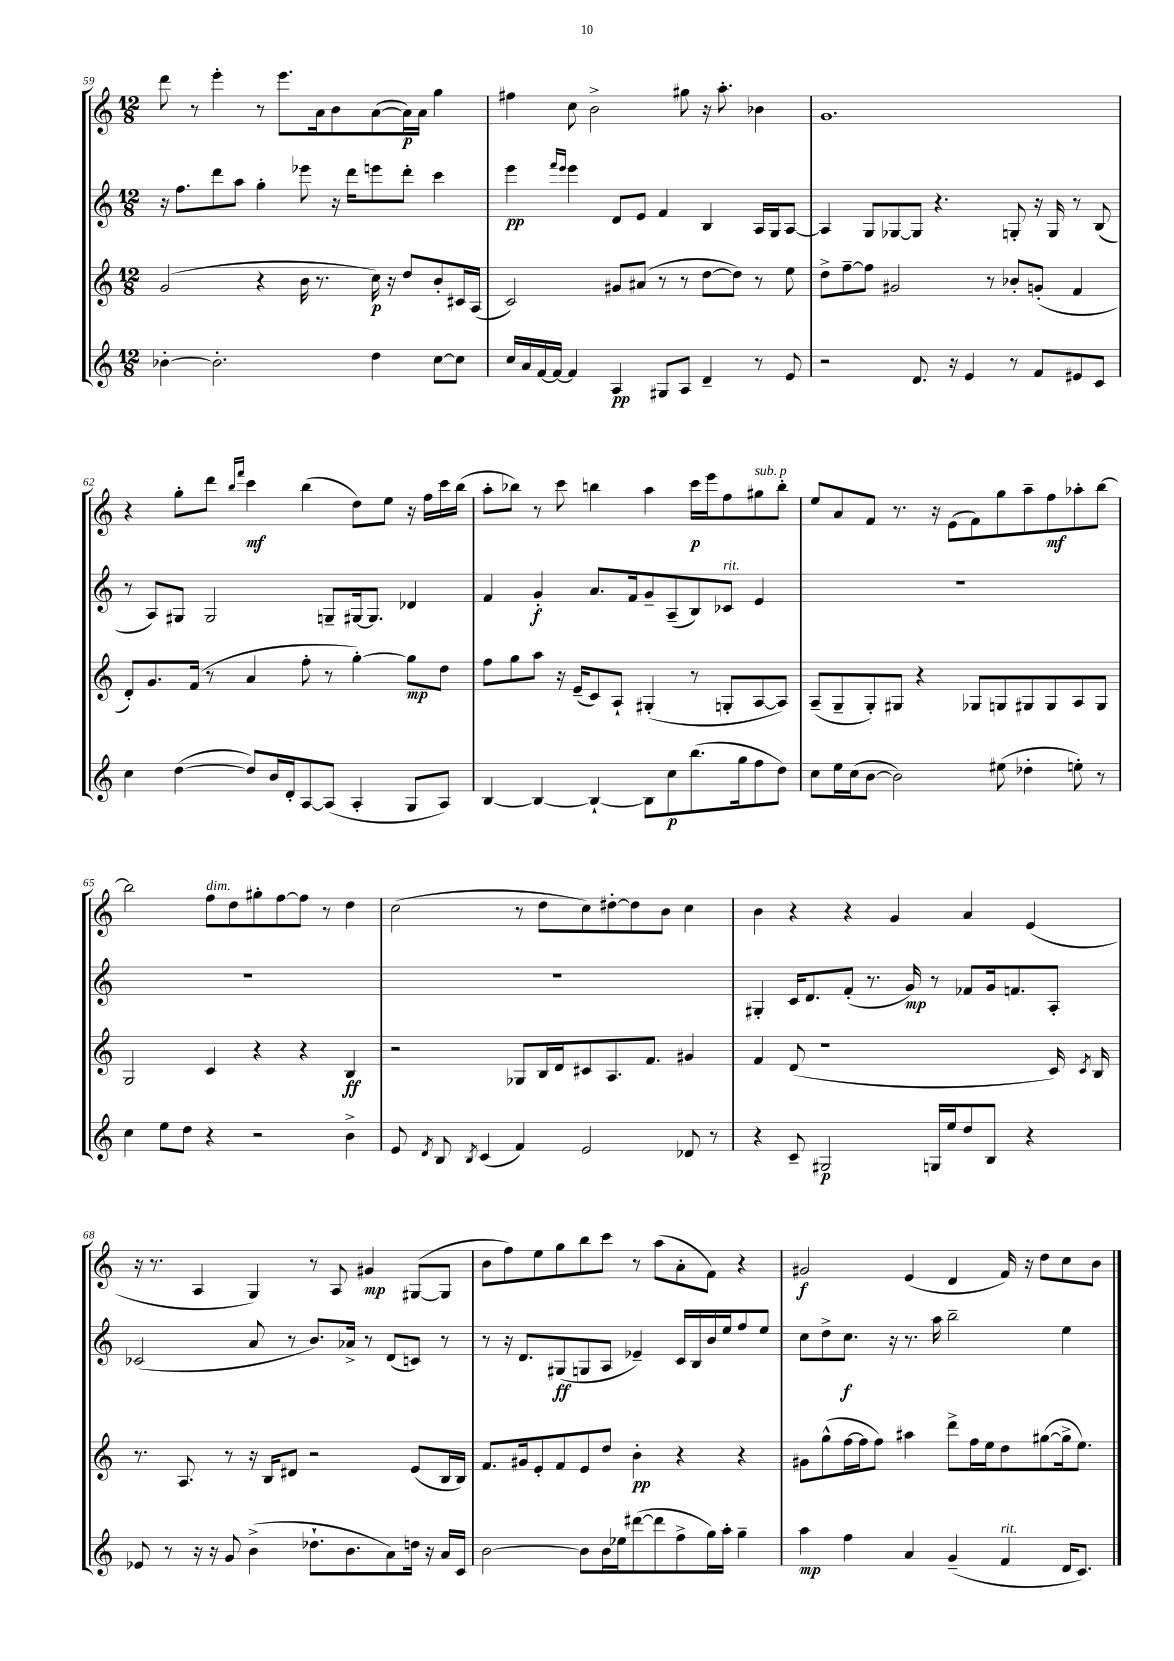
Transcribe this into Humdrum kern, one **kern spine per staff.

**kern	**kern	**kern	**kern
*staff4	*staff3	*staff2	*staff1
*clefG2	*clefG2	*clefG2	*clefG2
*k[]	*k[]	*k[]	*k[]
*M12/8	*M12/8	*M12/8	*M12/8
[4b-'	(2g	16r	8ddd
.	.	8.ff	.
.	.	.	8r
2.b-']	.	8ddd	4eee'
.	.	8aa	.
.	4r	4gg'	8r
.	.	.	8.eee
.	16b	8eee-	.
.	8.r	.	16a
.	.	16r	8b
.	.	16ddd	.
4dd	16cc)	8eee	([8a
.	16r	.	.
.	8dd	8ddd'	16a])
.	.	.	16a
[8cc	8b'	4ccc	4gg
8cc]	16c#	.	.
.	(16A	.	.
=	=	=	=
16cc	2c)	4eee	4ff#
16a	.	.	.
[16f	.	.	.
16f_	.	.	.
.	.	16qqfff	.
.	.	16qqeee	.
4f]	.	4eee	8cc
.	.	.	2b^
4A	8g#	8d	.
.	(8a#	8e	.
8G#	8r	4f	.
8A	8r	.	8gg#
4d~	[8dd	4B	16r
.	.	.	8.aa'
.	8dd])	.	.
8r	8r	16A	4b-
.	.	16G	.
8e	8ee	[8A	.
=	=	=	=
2r	8dd^	4A]	1.g
.	[8ff~	.	.
.	8ff]	8G	.
.	2g#	[8G-	.
8.d	.	8G-]	.
.	.	4.r	.
16r	.	.	.
4e	.	.	.
.	8r	.	.
8r	8b-'	8G'	.
8f	(8g'	16r	.
.	.	16G	.
8e#	4f	8r	.
8c	.	(8B	.
=	=	=	=
4cc	8d')	8r	4r
.	8.g	8A)	.
([4dd	.	8G#	8gg'
.	(16f	.	.
.	8r	2G#	8ddd
.	.	.	16qqbb
.	.	.	16qqfff
8dd])	4a	.	4ccc
16b	.	.	.
16d'	.	.	.
[8A	8ff'	.	(4bb
(8A]	8r	8G~	.
4A'	[4gg')	[16G#	8dd)
.	.	8.G#]	.
.	.	.	8ee
8G	8gg]	4d-	16r
.	.	.	16ff
8A)	8dd	.	16ccc
.	.	.	(16bb
=	=	=	=
[4B	8ff	4f	8aa'
.	8gg	.	8bb-)
4B_	8aa	4g'	8r
.	16r	.	8ccc
.	(16e~	.	.
4B`_	8c)	8.a	4bb
.	8A`	.	.
.	.	16f	.
8B]	(4G#'	8g~	4aa
8cc	.	(8A~	.
(8.bb	8r	8B)	16ccc
.	.	.	16eee
.	8G'	8c-	8ff
16gg	.	.	.
8ff	[8A	4e	8gg#
8dd)	8A])	.	8bb'
=	=	=	=
8cc	(8A~	1.r	8ee
16ee	8G~	.	8a
(16cc	.	.	.
[8b	8G')	.	8f
2b])	8G#	.	8.r
.	4r	.	.
.	.	.	16r
.	.	.	(8e
.	8G-	.	8f)
(8ee#	8G	.	8gg
4dd-'	8G#	.	8aa~
.	8G#	.	8ff
8ee')	8A	.	8aa-'
8r	8G#	.	[8bb
=	=	=	=
4cc	2G	1.r	2bb]
8ee	.	.	.
8dd	.	.	.
4r	4c	.	8ff
.	.	.	8dd
2r	4r	.	8gg#'
.	.	.	[8ff
.	4r	.	8ff]
.	.	.	8r
4b^	4B	.	4dd
=	=	=	=
8e	2r	1.r	(2cc
8qd	.	.	.
8B	.	.	.
8qB	.	.	.
(4c	.	.	.
4f)	8G-	.	8r
.	16B	.	8dd
.	16d	.	.
2e	8c#	.	8cc)
.	8.A	.	[8dd#'
.	.	.	8dd#]
.	8.f	.	.
.	.	.	8b
8d-	4g#	.	4cc
8r	.	.	.
=	=	=	=
4r	4f	4G#'	4b
8c~	(8d	16c	4r
.	.	8.d	.
2G#	1r	.	.
.	.	(8f'	4r
.	.	8.r	.
.	.	.	4g
.	.	16g)	.
16G	.	8r	.
16ee	.	.	.
8dd	.	8f-	4a
8B	.	16g	.
.	.	8.f	.
4r	.	.	(4e
.	16c)	8A'	.
.	8qc	.	.
.	16B	.	.
=	=	=	=
8e-	8.r	(2c-	16r
.	.	.	8.r
8r	.	.	.
.	8.A	.	.
16r	.	.	4A
16r	.	.	.
8g	8r	.	.
(4b^	16r	8a	4G)
.	16B	.	.
.	8d#	8r	.
8.dd-`	2r	8.b)	8r
.	.	.	8A
8.b	.	16a-^	.
.	.	8r	4g#
8a)	.	(8d	.
16dd	(8e	8c)	([8G#
16r	.	.	.
16a	16B	8r	8G#]
16c	16B)	.	.
=	=	=	=
[2b	8.f	8r	8b
.	.	16r	8ff)
.	16g#	8.d	.
.	8e'	.	8ee
.	8f	(8G#	8gg
8b]	8e	8G	8bb
16b	8dd	8A	8ccc
16ee-	.	.	.
([8ddd#	4b'	4e-~)	8r
8ddd#]	.	.	(8aa
8ff^	4r	16c	8a'
.	.	16B	.
16gg)	.	16b	8f)
16aa'	.	16ee	.
4gg~	4r	8ff	4r
.	.	8ee	.
=	=	=	=
4aa	8g#	8cc	2g#
.	(8gg^^	8dd^	.
4ff	[16ff	8.cc	.
.	16ff]	.	.
.	8ff)	.	.
.	.	16r	.
4a	4aa#	8.r	(4e
.	.	16aa	.
(4g~	8ddd^	2bb~	4d
.	16ff	.	.
.	16ee	.	.
4f	8dd	.	16f)
.	.	.	16r
.	([8gg#	.	8dd
16d	16gg#^]	4ee	8cc
8.c)	8.ee)	.	.
.	.	.	8b
==	==	==	==
*-	*-	*-	*-
